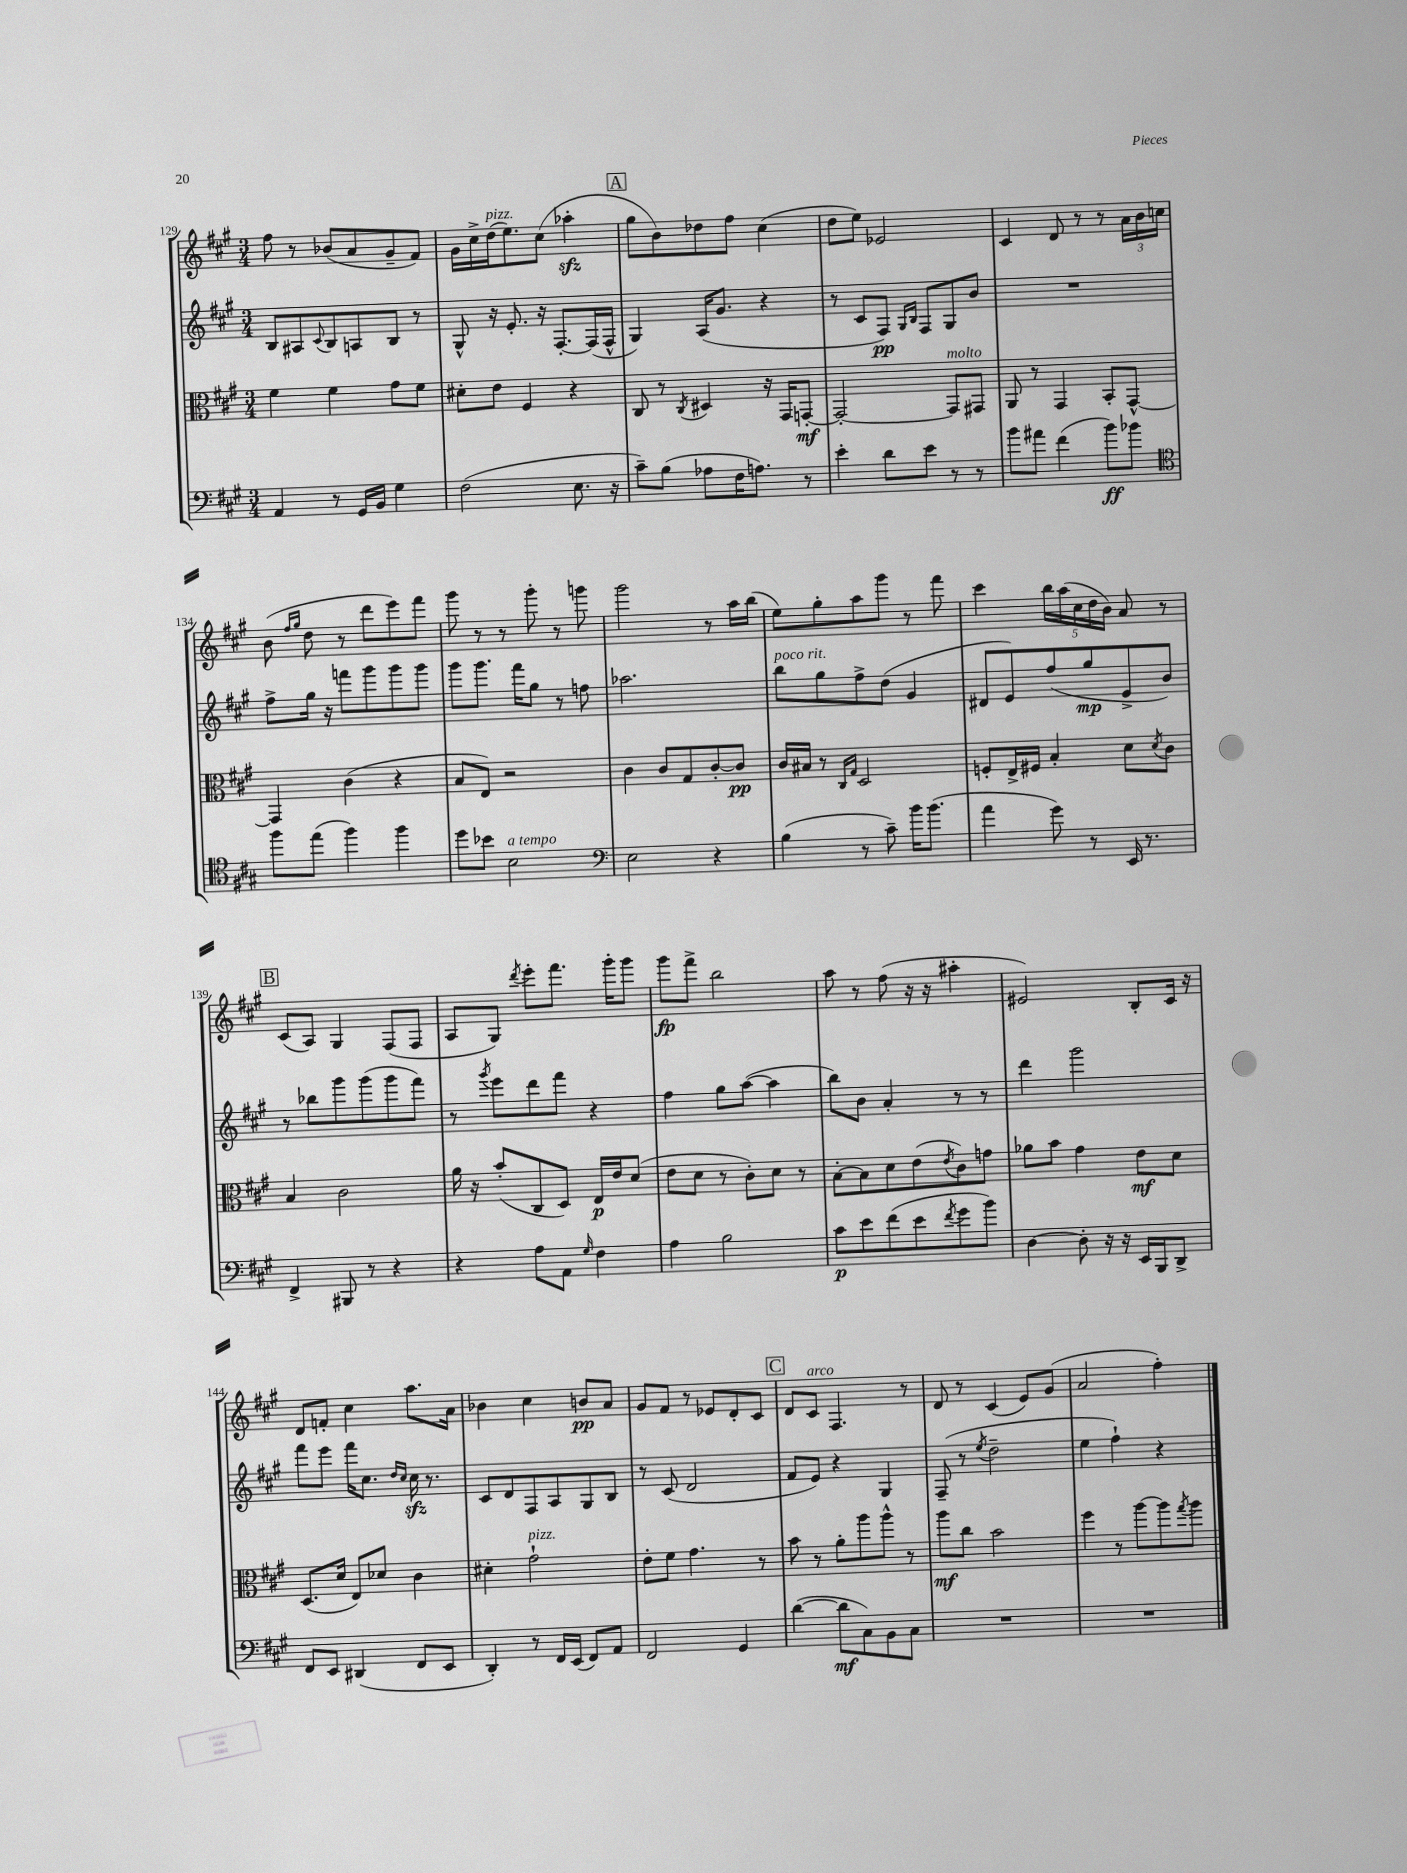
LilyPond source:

<<
\new StaffGroup <<
\new Staff = "s0" {
    \clef treble \key a \major \numericTimeSignature \time 3/4
    fis''8 r8 bes'8( a'8 gis'8-- fis'8) |
    gis'16 cis''16-> d''16^\markup { \italic "pizz." }( e''8.) cis''8( aes''4-.\sfz |
    \mark \markup { \box "A" } gis''8 b'8) des''8 fis''8 cis''4( |
    d''8 e''8) ees'2 |
    cis'4 d'8 r8 r8 \tuplet 3/2 { a'16 b'16 c''16 } |
    b'8( \grace { fis''16 gis''16 } d''8 r8 d'''8 e'''8) fis'''8 |
    gis'''8 r8 r8 gis'''8-. r8 g'''8 |
    gis'''2 r8 a''16 b''16( |
    e''8) gis''8-. a''8 gis'''8 r8 fis'''8 |
    cis'''4 \tuplet 5/4 { b''16 a''16( cis''16 d''16 b'16) } a'8 r8 |
    \mark \markup { \box "B" } cis'8( a8) gis4 fis8( fis8 |
    a8 gis8) \acciaccatura { d'''8 } e'''8-. fis'''8. gis'''16-. gis'''8 |
    gis'''8\fp fis'''8-> b''2 |
    a''8 r8 fis''8( r16 r16 ais''4-. |
    eis'2) b8-. cis'16 r16 |
    d'8 f'8-. cis''4 a''8. a'16 |
    bes'4 cis''4 b'8\pp a'8 |
    gis'8 fis'8 r8 ees'8 d'8-. cis'8 |
    \mark \markup { \box "C" } d'8 cis'8^\markup { \italic "arco" } fis4. r8 |
    d'8 r8 cis'4( e'8) gis'8( |
    a'2 fis''4-.) \bar "|." |
}
\new Staff = "s1" {
    \clef treble \key a \major \numericTimeSignature \time 3/4
    b8 ais8 \appoggiatura { cis'8 } b8 a8 b8 r8 |
    gis8-^ r16 e'8.-. r16 fis8.~-. fis16( fis16-^ |
    \mark \markup { \box "A" } gis4) a16( gis'8. r4 |
    r8 cis'8 fis8\pp) \grace { gis16 b16 } fis8 gis8 b'8 |
    R2. |
    fis''8-> gis''16 r16 f'''8 gis'''8 gis'''8 gis'''8 |
    gis'''8 gis'''8. fis'''16 gis''8 r8 f''8 |
    aes''2. |
    b''8^\markup { \italic "poco rit." } gis''8 fis''8-> d''8( gis'4 |
    dis'8 e'8) fis''8( gis''8\mp e'8-> b'8) |
    \mark \markup { \box "B" } r8 bes''8 gis'''8 gis'''8( gis'''8 fis'''8) |
    r8 \acciaccatura { gis'''8 } e'''8 d'''8 fis'''8 r4 |
    fis''4 gis''8 a''8~( a''4 |
    b''8) b'8 a'4-. r8 r8 |
    d'''4 gis'''2 |
    fis'''8 e'''8 fis'''16 cis''8. \grace { d''16 cis''16 } cis''16\sfz r8. |
    cis'8 d'8 fis8 a8 gis8 b8 |
    r8 cis'8( d'2 |
    \mark \markup { \box "C" } fis'8 e'8) r4 gis4 |
    fis8--( r8 \acciaccatura { e''8 } d''2-- |
    e''4 fis''4-!) r4 \bar "|." |
}
\new Staff = "s2" {
    \clef alto \key a \major \numericTimeSignature \time 3/4
    fis'4 fis'4 gis'8 fis'8 |
    dis'8-. e'8 fis4 r4 |
    \mark \markup { \box "A" } cis8 r8 \acciaccatura { cis8 } dis4 r16 gis,16 g,8~-.\mf |
    g,2~-. g,8^\markup { \italic "molto" } gis,8 |
    a,8 r8 gis,4 b,8-. gis,8~-^ |
    gis,4 cis'4( r4 |
    b8 e8) r2 |
    cis'4 cis'8 gis8 cis'8~-. cis'8\pp |
    cis'16 bis16 r8 \grace { cis16 gis16 } d2 |
    f8-. e16-> fis16 b4-. d'8 \acciaccatura { d'8 } cis'8 |
    \mark \markup { \box "B" } b4 cis'2 |
    a'16 r16 b'8-.( cis8 d8) e16\p e'16 d'8( |
    e'8 d'8 r8 cis'8-.) d'8 r8 |
    b8~-. b8 d'8 e'8( \acciaccatura { e'8 } cis'8) g'8 |
    aes'8 b'8 gis'4 e'8\mf d'8 |
    d8.( d'16 e8) des'8 cis'4 |
    dis'4-. gis'2-!^\markup { \italic "pizz." } |
    e'8-. fis'8 gis'4. r8 |
    \mark \markup { \box "C" } b'8 r8 a'8-. a''8 a''8-^ r8 |
    a''8\mf cis''8 b'2 |
    fis''4 r8 a''8~ a''8 \acciaccatura { gis''8 } a''8 \bar "|." |
}
\new Staff = "s3" {
    \clef bass \key a \major \numericTimeSignature \time 3/4
    a,4 r8 gis,16 b,16 gis4 |
    fis2( e8. r16 |
    \mark \markup { \box "A" } cis'8--) b8( aes8 fis16 a8.) r8 |
    e'4-. d'8 e'8 r8 r8 |
    b'8 ais'8 fis'4( b'8\ff) bes'8 |
    \clef tenor fis''8 e''8( fis''4) fis''4 |
    d''8 bes'8 b2^\markup { \italic "a tempo" } |
    \clef bass e2 r4 |
    b4( r8 cis'8--) b'16 b'8.( |
    a'4 gis'8) r8 e,16 r8. |
    \mark \markup { \box "B" } fis,4-> bis,,8 r8 r4 |
    r4 a8 a,8 \grace { gis16 } fis4 |
    a4 b2 |
    cis'8\p e'8 fis'8( e'8 \acciaccatura { fis'8 } gis'8 b'8) |
    d4~ d8-. r16 r16 e,16 b,,16 d,8-> |
    fis,8 e,8 dis,4( fis,8 e,8 |
    d,4-.) r8 fis,16 e,16( fis,8) a,8 |
    fis,2 gis,4 |
    \mark \markup { \box "C" } d'4~( d'8\mf cis8) b,8 cis8 |
    R2. |
    R2. \bar "|." |
}
>>
>>
\layout { \context { \Score currentBarNumber = #129 } }
